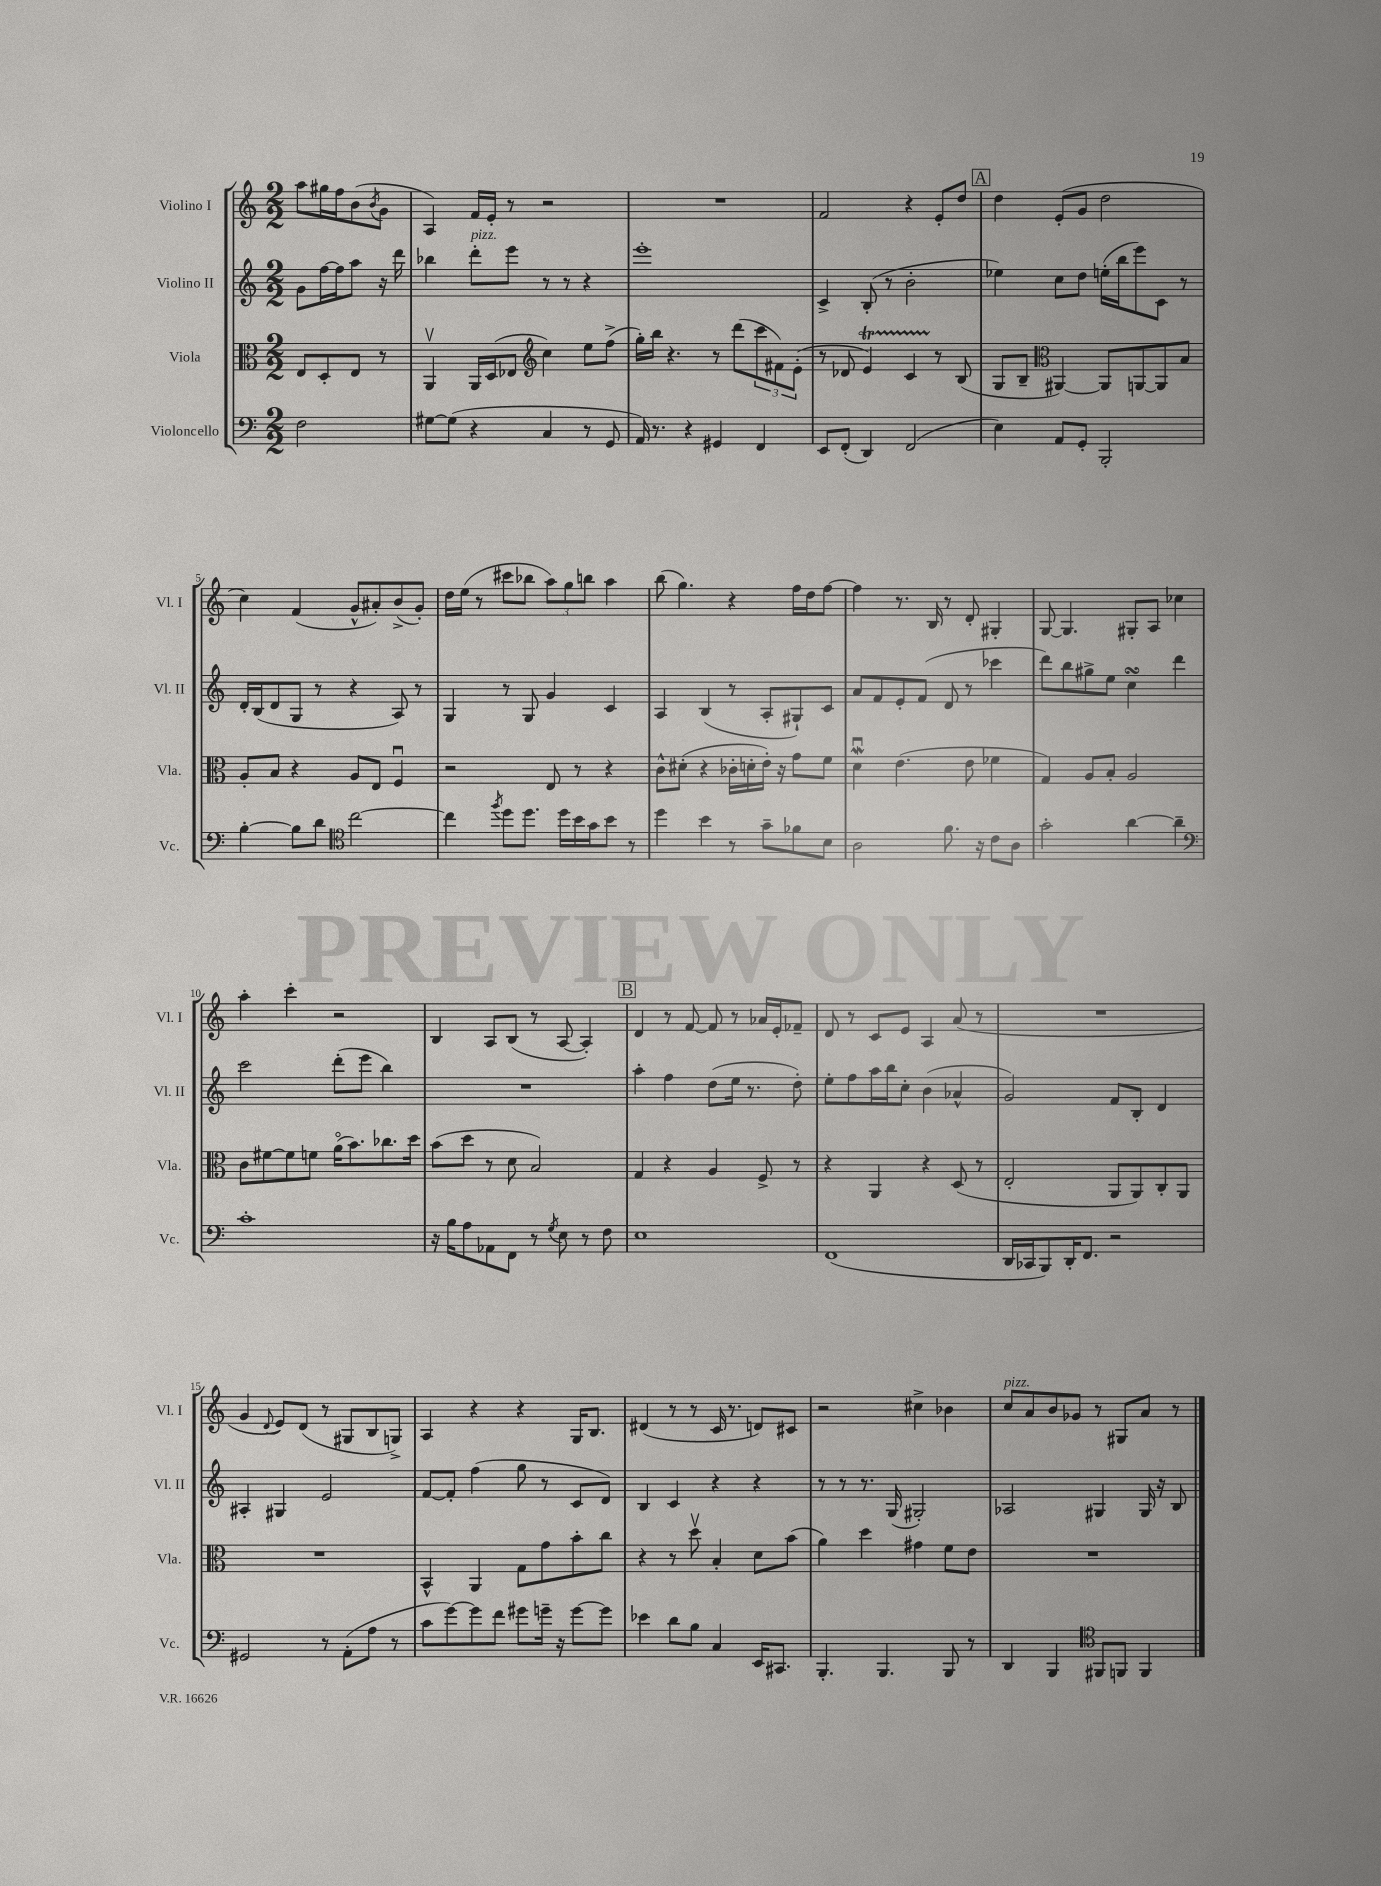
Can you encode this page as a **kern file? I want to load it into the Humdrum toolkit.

**kern	**kern	**kern	**kern
*staff4	*staff3	*staff2	*staff1
*clefF4	*clefC3	*clefG2	*clefG2
*k[]	*k[]	*k[]	*k[]
*M2/2	*M2/2	*M2/2	*M2/2
2F	8E	8g	8aa
.	8D'	[16ff	16gg#
.	.	16ff]	16ff
.	8E	8aa	(8b
.	.	.	8qb
.	8r	16r	8g
.	.	16ddd	.
=	=	=	=
[8G#	4AAv	4bb-	4A)
(8G#]	.	.	.
4r	16AA	8ddd'	16f
.	(16D	.	16e'
.	8E-	8eee	8r
*	*clefG2	*	*
4C	4cc)	8r	2r
.	.	8r	.
8r	8ee	4r	.
8GG	(8ff^	.	.
=	=	=	=
16AA)	16gg')	1eee'	1r
8.r	16bb	.	.
.	4.r	.	.
4r	.	.	.
4GG#	8r	.	.
.	(8ddd	.	.
4FF	12ccc	.	.
.	12f#)	.	.
.	(12e'	.	.
=	=	=	=
8EE	8r	4c^	2f
(8FF'	8d-	.	.
4DD)	4e)	(8B'	.
.	.	8r	.
(2FF	4c	2b'	4r
.	8r	.	8e'
.	(8B	.	8dd
=	=	=	=
4E)	8G	4ee-)	4dd
.	8B~	.	.
*	*clefC3	*	*
8AA	[4AA#)	8cc	(8e'
8GG'	.	8dd	8g
2BBB'	8AA#]	(16ee'	2dd
.	.	16bb	.
.	[8AA	8eee)	.
.	8AA]	8c	.
.	8B	8r	.
=	=	=	=
[4B'	8A'	16d'	4cc)
.	.	(16B	.
.	8B	8d	.
8B]	4r	8G	(4f
8d	.	8r	.
*clefC4	*	*	*
[2cc	8A	4r	8g^^
.	8E	.	8a#')
.	4Fu	8A)	(8b^
.	.	8r	8g')
=	=	=	=
4cc]	2r	4G	16dd
.	.	.	(16ee
.	.	.	8r
8qff	.	.	.
8dd	.	8r	8ccc#
8.dd	.	8G	8bb-
.	8E	4g	12aa)
16dd	.	.	.
.	.	.	12gg
16b	8r	.	.
.	.	.	12bb
16g	.	.	.
8b	4r	4c	4aa
8r	.	.	.
=	=	=	=
4dd	8c^^	4A	(8bb
.	(8d#'	.	4.gg)
4b	4r	(4B	.
8r	16c-'	8r	4r
.	16d'	.	.
8g~	16e')	8A'	.
.	16r	.	.
8f-	8g	8G#`)	16ff
.	.	.	16dd
8B	8f	8c	[8ff
=	=	=	=
2A	4du	8a	4ff]
.	.	8f	.
.	(4.e	8e'	8.r
.	.	(8f	.
.	.	.	16B
8.f	.	8d	8r
.	8e	8r	8d'
16r	.	.	.
8c	4f-	4ccc-	4G#'
8A	.	.	.
=	=	=	=
2g'	4G)	8ddd)	[8G
.	.	8bb	4.G]
.	8A	8gg#^	.
.	8B'	8ee	.
[4a	2A	4cc	8G#'
.	.	.	8A
4a~]	.	4ddd	4cc-
=	=	=	=
*clefF4	*	*	*
1c'	8c	2ccc	4aa'
.	[8f#	.	.
.	8f#]	.	4ccc'
.	8f	.	.
.	(16ao	(8ddd'	2r
.	8.b)	.	.
.	.	8eee	.
.	8.cc-	4bb)	.
.	16dd	.	.
=	=	=	=
16r	(8b	1r	4B
16B	.	.	.
8A	8dd	.	.
8AA-	8r	.	8A
8FF	8d	.	(8B
8r	2B)	.	8r
8qG	.	.	.
8E	.	.	[8A
8r	.	.	4A'])
8F	.	.	.
=	=	=	=
1E	4G	4aa'	4d
.	4r	4ff	8r
.	.	.	[8f
.	4A	(8dd	8f]
.	.	16ee	8r
.	.	8.r	.
.	8F^	.	16a-
.	.	.	16e'
.	8r	8dd')	8f-~
=	=	=	=
(1FF	4r	8ee'	8d
.	.	8ff	8r
.	4AA	16aa	8c
.	.	16bb	.
.	.	8cc'	8e
.	4r	(4b	4A
.	(8D	4a-^^	(8a
.	8r	.	8r
=	=	=	=
16DD	2E'	2g)	1r
16CC-	.	.	.
8BBB)	.	.	.
16DD'	.	.	.
8.FF	.	.	.
2r	8AA	8f	.
.	8AA)	8B'	.
.	8C'	4d	.
.	8AA	.	.
=	=	=	=
2GG#	1r	4A#'	4g
.	.	.	8qqd
.	.	4G#	8e)
.	.	.	(8d
8r	.	2e	8r
(8AA'	.	.	8G#
8A	.	.	8B
8r	.	.	8G^)
=	=	=	=
8c	4BB^^	[8f	4A
[8g)	.	8f']	.
8g]	4AA	(4ff	4r
8f	.	.	.
8g#	8G	8gg	4r
16g~	8g	8r	.
16r	.	.	.
[8g	8b'	8c	16G
.	.	.	8.B
8g]	8cc	8d)	.
=	=	=	=
4e-	4r	4B	(4d#
8d	8r	4c	8r
8B	8ddv	.	8r
4C	4B'	4r	16c
.	.	.	8.r
16EE	8d	4r	8d)
8.CC#	.	.	.
.	(8b	.	8c#
=	=	=	=
4.BBB'	4a)	8r	2r
.	.	8r	.
.	4dd	8.r	.
4.BBB	.	.	.
.	.	(16G	.
.	4g#	2G#')	4cc#^
8BBB	8f	.	4b-
8r	8e	.	.
=	=	=	=
4DD	1r	2A-	8cc
.	.	.	8a
4BBB	.	.	8b
.	.	.	8g-
*clefC4	*	*	*
8FF#	.	4G#	8r
8FF	.	.	8G#
4FF	.	16G#	8a
.	.	16r	.
.	.	8B	8r
==	==	==	==
*-	*-	*-	*-
